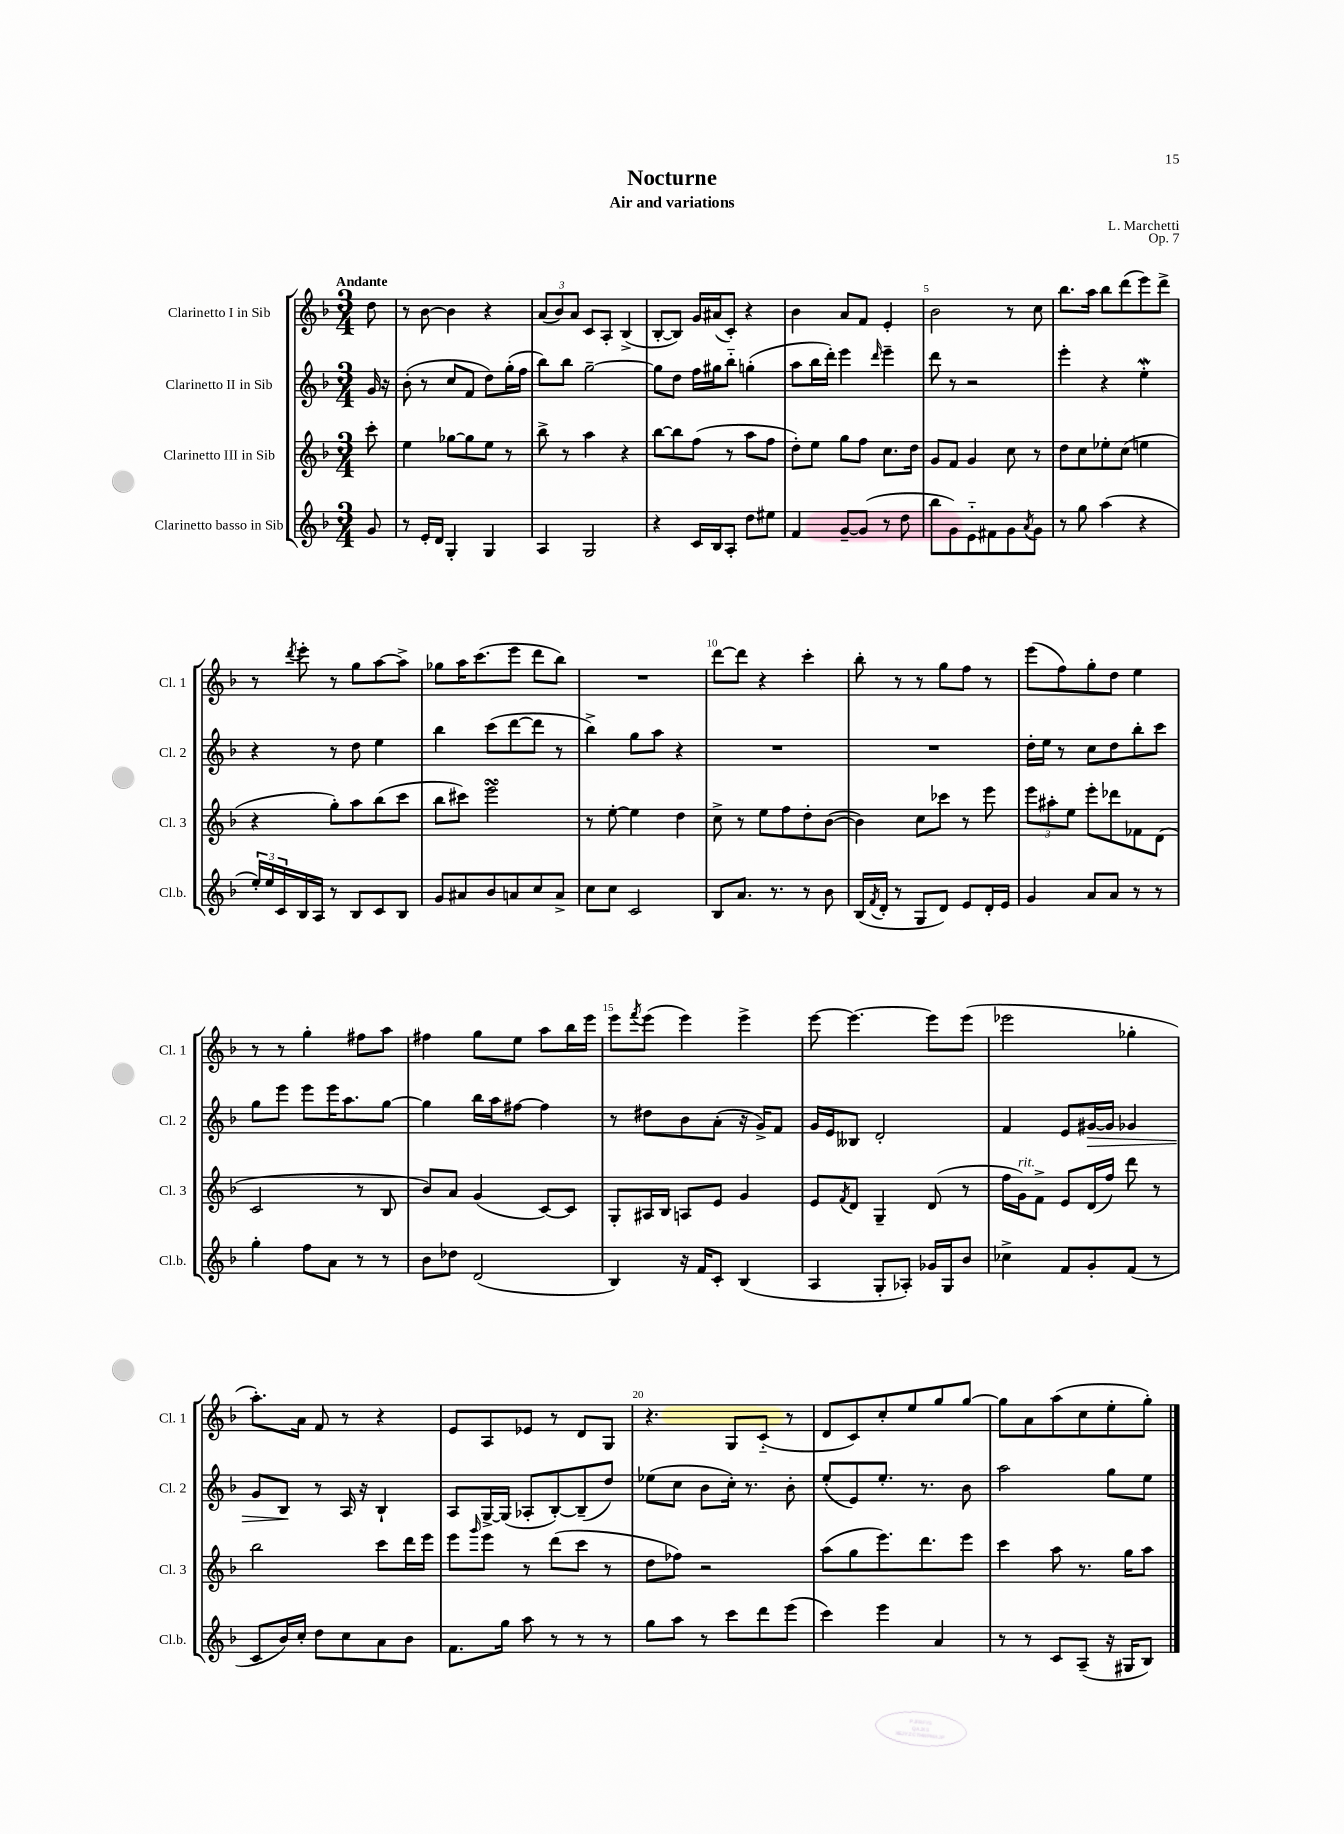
\header { title = "Nocturne" composer = "L. Marchetti" subtitle = "Air and variations" opus = "Op. 7" }
<<
\new StaffGroup <<
\new Staff = "s0" \with { instrumentName = "Clarinetto I in Sib" shortInstrumentName = "Cl. 1" } {
    \clef treble \key f \major \numericTimeSignature \time 3/4 \partial 8 \tempo "Andante"
    d''8 |
    r8 bes'8~ bes'4 r4 |
    \tuplet 3/2 { a'8( bes'8) a'8 } c'8 a8-. bes4->( |
    bes8~-. bes8) g'16 ais'16( c'8-.) r4 |
    bes'4 a'8 f'8 e'4-. |
    bes'2 r8 c''8 |
    bes''8. a''16 bes''8 d'''8( e'''8) d'''8-> |
    r8 \acciaccatura { d'''8 } e'''8-. r8 g''8 a''8~ a''8-> |
    ges''8 a''16 c'''8.( e'''8 d'''8 bes''8) |
    R2. |
    d'''8~ d'''8 r4 c'''4-. |
    bes''8-. r8 r8 g''8 f''8 r8 |
    e'''8( f''8) g''8-. d''8 e''4 |
    r8 r8 g''4-. fis''8 a''8 |
    fis''4 g''8 e''8 a''8 bes''16 e'''16 |
    e'''8 \acciaccatura { f'''8 } e'''8( e'''4) e'''4-> |
    e'''8~ e'''4.~ e'''8 e'''8( |
    ees'''2 ges''4-. |
    a''8.-.) a'16 f'8 r8 r4 |
    e'8 a8 ees'8 r8 d'8 g8 |
    r4. g8 c'8-_( r8 |
    d'8 c'8) c''8-. e''8 g''8 g''8~ |
    g''8 a'8 a''8( c''8 e''8-. g''8-.) \bar "|." |
}
\new Staff = "s1" \with { instrumentName = "Clarinetto II in Sib" shortInstrumentName = "Cl. 2" } {
    \clef treble \key f \major \numericTimeSignature \time 3/4 \partial 8
    g'16 r16 |
    bes'8-.( r8 c''8 f'8 d''8) g''16-.( f''16 |
    bes''8) bes''8 g''2~-- |
    g''8 d''8 f''16 gis''16 bes''8-_ g''4-.( |
    a''8 bes''16 d'''16-.) e'''4 \grace { d'''16 } e'''4-- |
    d'''8 r8 r2 |
    e'''4-. r4 e''4-.\mordent |
    r4 r8 d''8 e''4 |
    bes''4 c'''8( d'''8~ d'''8 r8 |
    bes''4->) g''8 a''8 r4 |
    R2. |
    R2. |
    d''16-. e''16 r8 c''8 d''8 bes''8-. c'''8 |
    g''8 e'''8 e'''8 e'''16 a''8. g''8~ |
    g''4 bes''16 a''16 fis''8~ fis''4 |
    r8 dis''8 bes'8 a'8-.( r16 g'16->) f'8 |
    g'16 e'16 beses8 d'2-. |
    f'4 e'8 gis'16~\> gis'16 ges'4 |
    g'8 bes8\! r8 a16 r16 bes4-! |
    a8 g16~-> g16( aes8-. bes8~-.) bes8--( d''8) |
    ees''8( c''8 bes'8 c''16-.) r8. bes'8-. |
    e''8-.( e'8) e''8.-. r8. bes'8 |
    a''2 g''8 e''8 \bar "|." |
}
\new Staff = "s2" \with { instrumentName = "Clarinetto III in Sib" shortInstrumentName = "Cl. 3" } {
    \clef treble \key f \major \numericTimeSignature \time 3/4 \partial 8
    c'''8-. |
    e''4 ges''8~ ges''8 e''8 r8 |
    bes''8-> r8 a''4 r4 |
    bes''8~ bes''8 f''8( r8 a''8 f''8 |
    d''8-.) e''8 g''8 f''8 c''8. d''16 |
    g'8 f'8 g'4 c''8 r8 |
    d''8 c''8 ees''8-. c''8( e''4 |
    r4 g''8-.) a''8 bes''8( c'''8 |
    bes''8 cis'''8) e'''2\turn |
    r8 e''8~-. e''4 d''4 |
    c''8-> r8 e''8 f''8 d''8-. bes'8~( |
    bes'4) c''8 ces'''8 r8 e'''8 |
    \tuplet 3/2 { e'''8 ais''8-. e''8 } e'''8-. des'''8 fes'8 d'8( |
    c'2 r8 bes8 |
    bes'8) a'8 g'4( c'8~) c'8 |
    g8-. ais16 bes16 a8 e'8 g'4 |
    e'8 \acciaccatura { f'8 } d'8 g4-- d'8( r8 |
    f''16 g'16^\markup { \italic "rit." }) f'8-> e'8 d'16( f''16) d'''8 r8 |
    bes''2 c'''8 d'''16 e'''16 |
    e'''8 \grace { g'''16 } e'''8 r8 d'''8( c'''8 r8 |
    d''8 fes''8) r2 |
    a''8( g''8 e'''8.) d'''8. e'''8 |
    c'''4 a''8 r8. g''16 a''8 \bar "|." |
}
\new Staff = "s3" \with { instrumentName = "Clarinetto basso in Sib" shortInstrumentName = "Cl.b." } {
    \clef treble \key f \major \numericTimeSignature \time 3/4 \partial 8
    g'8 |
    r8 e'16-. d'16 g4-. g4 |
    a4 g2 |
    r4 c'16 bes16 a8-. d''8 eis''8 |
    f'4 g'8~-- g'8( r8 d''8 |
    bes''8 g'8) e'8-_ fis'8 g'8 \acciaccatura { a'8 } g'8 |
    r8 g''8 a''4( r4 |
    \tuplet 3/2 { e''16-.) e''16 c'16 } bes16 a16 r8 bes8 c'8 bes8 |
    g'8 ais'8 bes'8 a'8 c''8 a'8-> |
    c''8 c''8 c'2 |
    bes8 a'8. r8. r8 bes'8 |
    bes16( \acciaccatura { f'8 } d'16-. r8 g8 d'8) e'8 d'16-. e'16 |
    g'4 a'8 a'8 r8 r8 |
    g''4-. f''8 a'8 r8 r8 |
    bes'8 des''8 d'2( |
    bes4) r16 f'16 c'8-. bes4( |
    a4 g8-. aes8-.) ges'16 g16 bes'8 |
    ces''4-> f'8 g'8-. f'8( r8 |
    c'8 bes'16) c''16-. d''8 c''8 a'8 bes'8 |
    f'8. g''16 a''8 r8 r8 r8 |
    g''8 a''8 r8 c'''8 d'''8 e'''8( |
    c'''4) e'''4 a'4 |
    r8 r8 c'8 a8--( r16 gis16 bes8) \bar "|." |
}
>>
>>
\layout { \context { \Score \override BarNumber.break-visibility = ##(#f #t #t) barNumberVisibility = #(every-nth-bar-number-visible 5) } }
